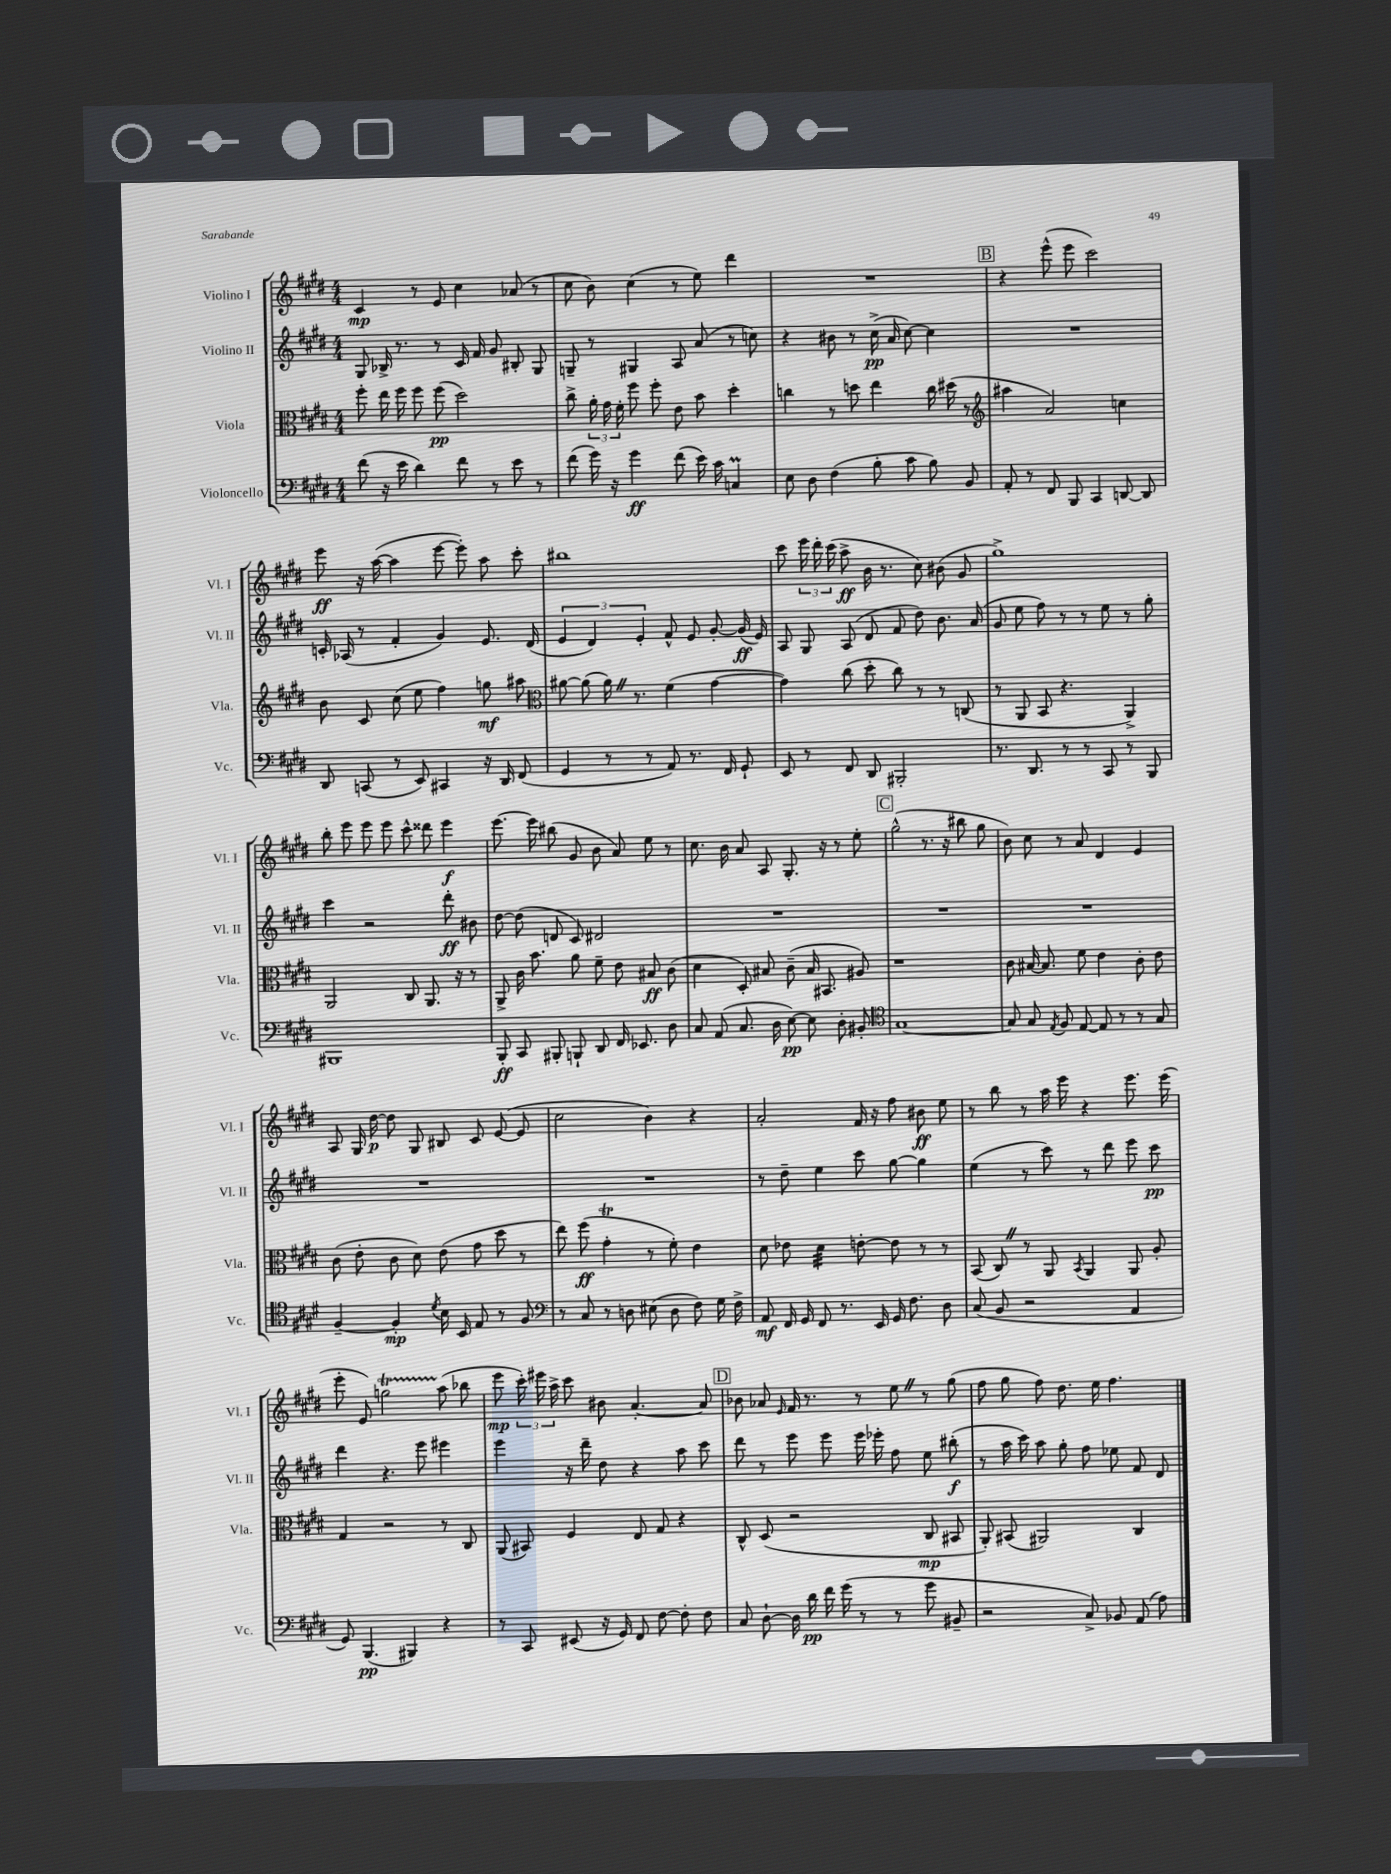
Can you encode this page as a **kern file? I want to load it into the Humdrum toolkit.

**kern	**kern	**kern	**kern
*staff4	*staff3	*staff2	*staff1
*clefF4	*clefC3	*clefG2	*clefG2
*k[f#c#g#d#]	*k[f#c#g#d#]	*k[f#c#g#d#]	*k[f#c#g#d#]
*M4/4	*M4/4	*M4/4	*M4/4
(8f#\	8ff#'\	8G#/	4c#/
16r	16ee\	16B-^/	.
16e\	16ff#\	8.r	.
4d#\)	8ff#\	.	8r
.	(8ff#\	8r	8e/
8f#\	2dd#\)	16c#/	4cc#\
.	.	16f#/	.
8r	.	8g#/	.
8e\	.	8B#'/	(8a-/
8r	.	8G#/	8r
=	=	=	=
(8f#\	8cc#^\	8G~/	8cc#\
16g#\)	24a'\	8r	8b\)
.	24g#\	.	.
16r	.	.	.
.	24f#'\	.	.
4g#\	8ff#\	4G#/	(4cc#\
.	8ff#'\	.	.
(8f#\	8e\	8A/	8r
16e\)	8b\	(8a/	8ee\)
16c#\	.	.	.
4C/	4dd#'\	8r	4ddd#\
.	.	8cc\)	.
=	=	=	=
8E\	4cc\	4r	1r
8D#\	.	.	.
(4F#\	8r	8b#\	.
.	8dd\	8r	.
8B'\	4ee\	(16cc#^\	.
.	.	16a/	.
8c#\	.	[8cc#\)	.
8B\)	16cc\	4cc#\]	.
.	(16dd#\	.	.
8BB/	8r	.	.
=	=	=	=
*	*clefG2	*	*
8AA'/	4aa#\	1r	4r
8r	.	.	.
8FF#/	2a/)	.	(8eee^^\
8BBB/	.	.	8eee\
4CC#/	.	.	2ccc#\)
[8DD/	4cc\	.	.
8DD/]	.	.	.
=	=	=	=
8DD#/	8b\	16c'/	8eee\
.	.	(16A-/	.
(8CC/	8c#/	8r	16r
.	.	.	([16aa\
8r	(8cc#\	4f#'/	4aa\]
8EE/)	8ee\	.	.
4CC#/	4ff#\)	4g#/)	[8eee\
.	.	.	8eee'\])
16r	8gg\	8.e/	8aa\
16DD#/	.	.	.
(8FF#/	8aa#\	.	8ccc#'\
.	.	(16d#/	.
=	=	=	=
*	*clefC3	*	*
4GG#/	[8a#\	6e/	1bb#
.	(8a#\]	.	.
.	.	6d#/)	.
8r	16a#\)	.	.
.	8.r	.	.
.	.	6e'/	.
8r	.	.	.
8AA/)	(4f#\	8f#^^/	.
8.r	.	8e/	.
.	[4g#\	[8g#'/	.
16FF#/	.	.	.
8GG#`/	.	(16g#/]	.
.	.	16e/)	.
=	=	=	=
8EE/	4g#\])	8A/	8ccc#\
8r	.	8G#/	24eee\
.	.	.	24ddd#'\
.	.	.	(24ccc#\
8FF#/	(8cc#\	(8A/	8aa^\
8DD#/	8dd#'\	8d#/	16b\
.	.	.	8.r
2BBB#'/	8cc#\)	8f#/	.
.	8r	8dd#\)	8cc#\)
.	8r	8.b\	(8b#\
.	(8C/	.	8g#/
.	.	(16a/	.
=	=	=	=
8.r	8r	8g#/	1gg#^)
.	8AA/	8ee\	.
8.DD#/	.	.	.
.	8BB/	8ff#\)	.
8r	4.r	8r	.
8r	.	8r	.
8CC#/	.	8ee\	.
8r	4AA^/)	8r	.
8BBB/	.	8gg#'\	.
=	=	=	=
1BBB#	2AA/	4ccc#\	8bb'\
.	.	.	8eee\
.	.	2r	8eee\
.	.	.	8eee\
.	8C#/	.	8ccc#^^\
.	8.AA/	.	8ddd##\
.	.	8ddd#'\	4eee\
.	16r	.	.
.	8r	8b#\	.
=	=	=	=
8BBB'/	8AA^/	[8dd#\	[8.eee\
8CC#/	16c#\	(8dd#\]	.
.	8.b\	.	16eee\]
8BBB#'/	.	8d/	(8bb#\
8BBB`/	8a\	8c#/)	8g#/
8DD#/	8f#~\	2d#/	8b\
16FF#/	8e\	.	8a/)
8.EE-/	.	.	.
.	8B#/	.	8ee\
8D#\	(8c#\	.	8r
=	=	=	=
8C#/	4d#\	1r	8.cc#\
(8AA/	.	.	.
.	.	.	16b\
8.C#/	8D#'/)	.	8a/
.	8B#/	.	8A/
16D#\	.	.	.
[8E\)	(8c#~\	.	8.G#'/
8E\]	16B#/	.	.
.	8.BB#/	.	16r
8D#'\	.	.	8r
8BB#'/	8A#/)	.	8ee'\
=	=	=	=
*clefC4	*	*	*
[1G#	1r	1r	(2gg#^^\
.	.	.	8.r
.	.	.	16r
.	.	.	8bb#\
.	.	.	8gg#\
=	=	=	=
8G#/]	8c#\	1r	8b\)
8G#/	[16B#/	.	8cc#\
.	8.B#/]	.	.
8qE/	.	.	.
8F#/	.	.	8r
[8E/	8f#\	.	8a/
8E/]	4e\	.	4d#/
8r	.	.	.
8r	8c#'\	.	4e/
8G#/	8e\	.	.
=	=	=	=
[4F#~/	(8c#\	1r	8A/
.	8e'\	.	16G#/
.	.	.	[16dd#\
4F#'/]	8c#\	.	8dd#\]
.	8d#\)	.	8G#/
8qd#/	.	.	.
16B\	(8e\	.	8B#/
16BB/	.	.	.
8E/	8g#\	.	8c#/
8r	8dd#\	.	([8e/
8F#/	8r	.	8e/]
=	=	=	=
*clefF4	*	*	*
8r	8ee\)	1r	2cc#\
8C#/	(8ff#\	.	.
8r	4g#'\	.	.
8D\	.	.	.
(8E#\	8r	.	4b\)
8D\	8f#'\)	.	.
8F#\)	4e\	.	4r
16G#\	.	.	.
16F#^\	.	.	.
=	=	=	=
8AA/	8d#\	8r	2a'/
16FF#/	8e-\	8dd#~\	.
16GG#/	.	.	.
8FF#/	4d#\	4ee\	.
8.r	.	.	.
.	[8e'\	8ccc#\	16f#/
16EE/	.	.	16r
16GG#/	8e\]	[8gg#\	8ff#\
8.F#\	.	.	.
.	8r	4gg#\]	8b#\
8D#\	8r	.	8ee\
=	=	=	=
(8C#/	(8BB/	(4ee\	8r
8BB/	8C#/)	.	8bb\
2r	8r	8r	8r
.	8AA/	8ccc#\)	16aa\
.	.	.	16eee\
.	8qBB/	.	.
.	4AA/	8r	4r
.	.	8ddd#\	.
4AA/	8AA/	8eee\	8.eee\
.	8A'/	8ccc#\	.
.	.	.	(16eee\
=	=	=	=
8GG#/)	4G#/	4ddd#\	8eee'\
(4.BBB/	.	.	8e/)
.	2r	4.r	2gg\
4BBB#/)	.	.	.
.	.	8eee\	.
4r	8r	4eee#\	(8aa\
.	8C#/	.	8bb-\
=	=	=	=
8r	(8AA/	4eee\	8eee\
8CC#/	8BB#/)	.	24ccc#'\)
.	.	.	24eee#\
.	.	.	24aa^\
(8EE#/	4F#/	16r	8ccc#\
.	.	16ddd#~\	.
16r	.	8dd#\	8b#\
16GG#/)	.	.	.
8FF#/	8E/	4r	[4.a'/
[8F#\	8G#/	.	.
8F#'\]	4r	8aa\	.
8F#\	.	8ccc#\	8a/]
=	=	=	=
8C#/	8C#^^/	8ddd#\	8b-\
[8D#`\	(8D#/	8r	8a-/
.	.	.	16qqe/
16D#\]	2r	8eee\	16f#/
16d#\	.	.	8.r
16f#\	.	8eee\	.
(16g#\	.	.	.
8r	.	16eee\	8r
.	.	16eee-'\	.
8r	.	8ff#\	8ee\
8g#\	8C#/	8ee\	8r
8BB#~/	8BB#/	(8bb#'\	(8gg#\
=	=	=	=
2r	8AA'/)	8r	8ff#\
.	(8BB#/	16aa\	8gg#\
.	.	16ccc#\)	.
.	2AA#/)	8aa\	8ff#\)
.	.	8gg#'\	8.dd#\
8C#^/)	.	8ff#\	.
.	.	.	16ee\
8BB-/	.	8ee-\	4.ff#\
(8AA/	4C#/	8f#/	.
8A\)	.	8d#/	.
==	==	==	==
*-	*-	*-	*-
